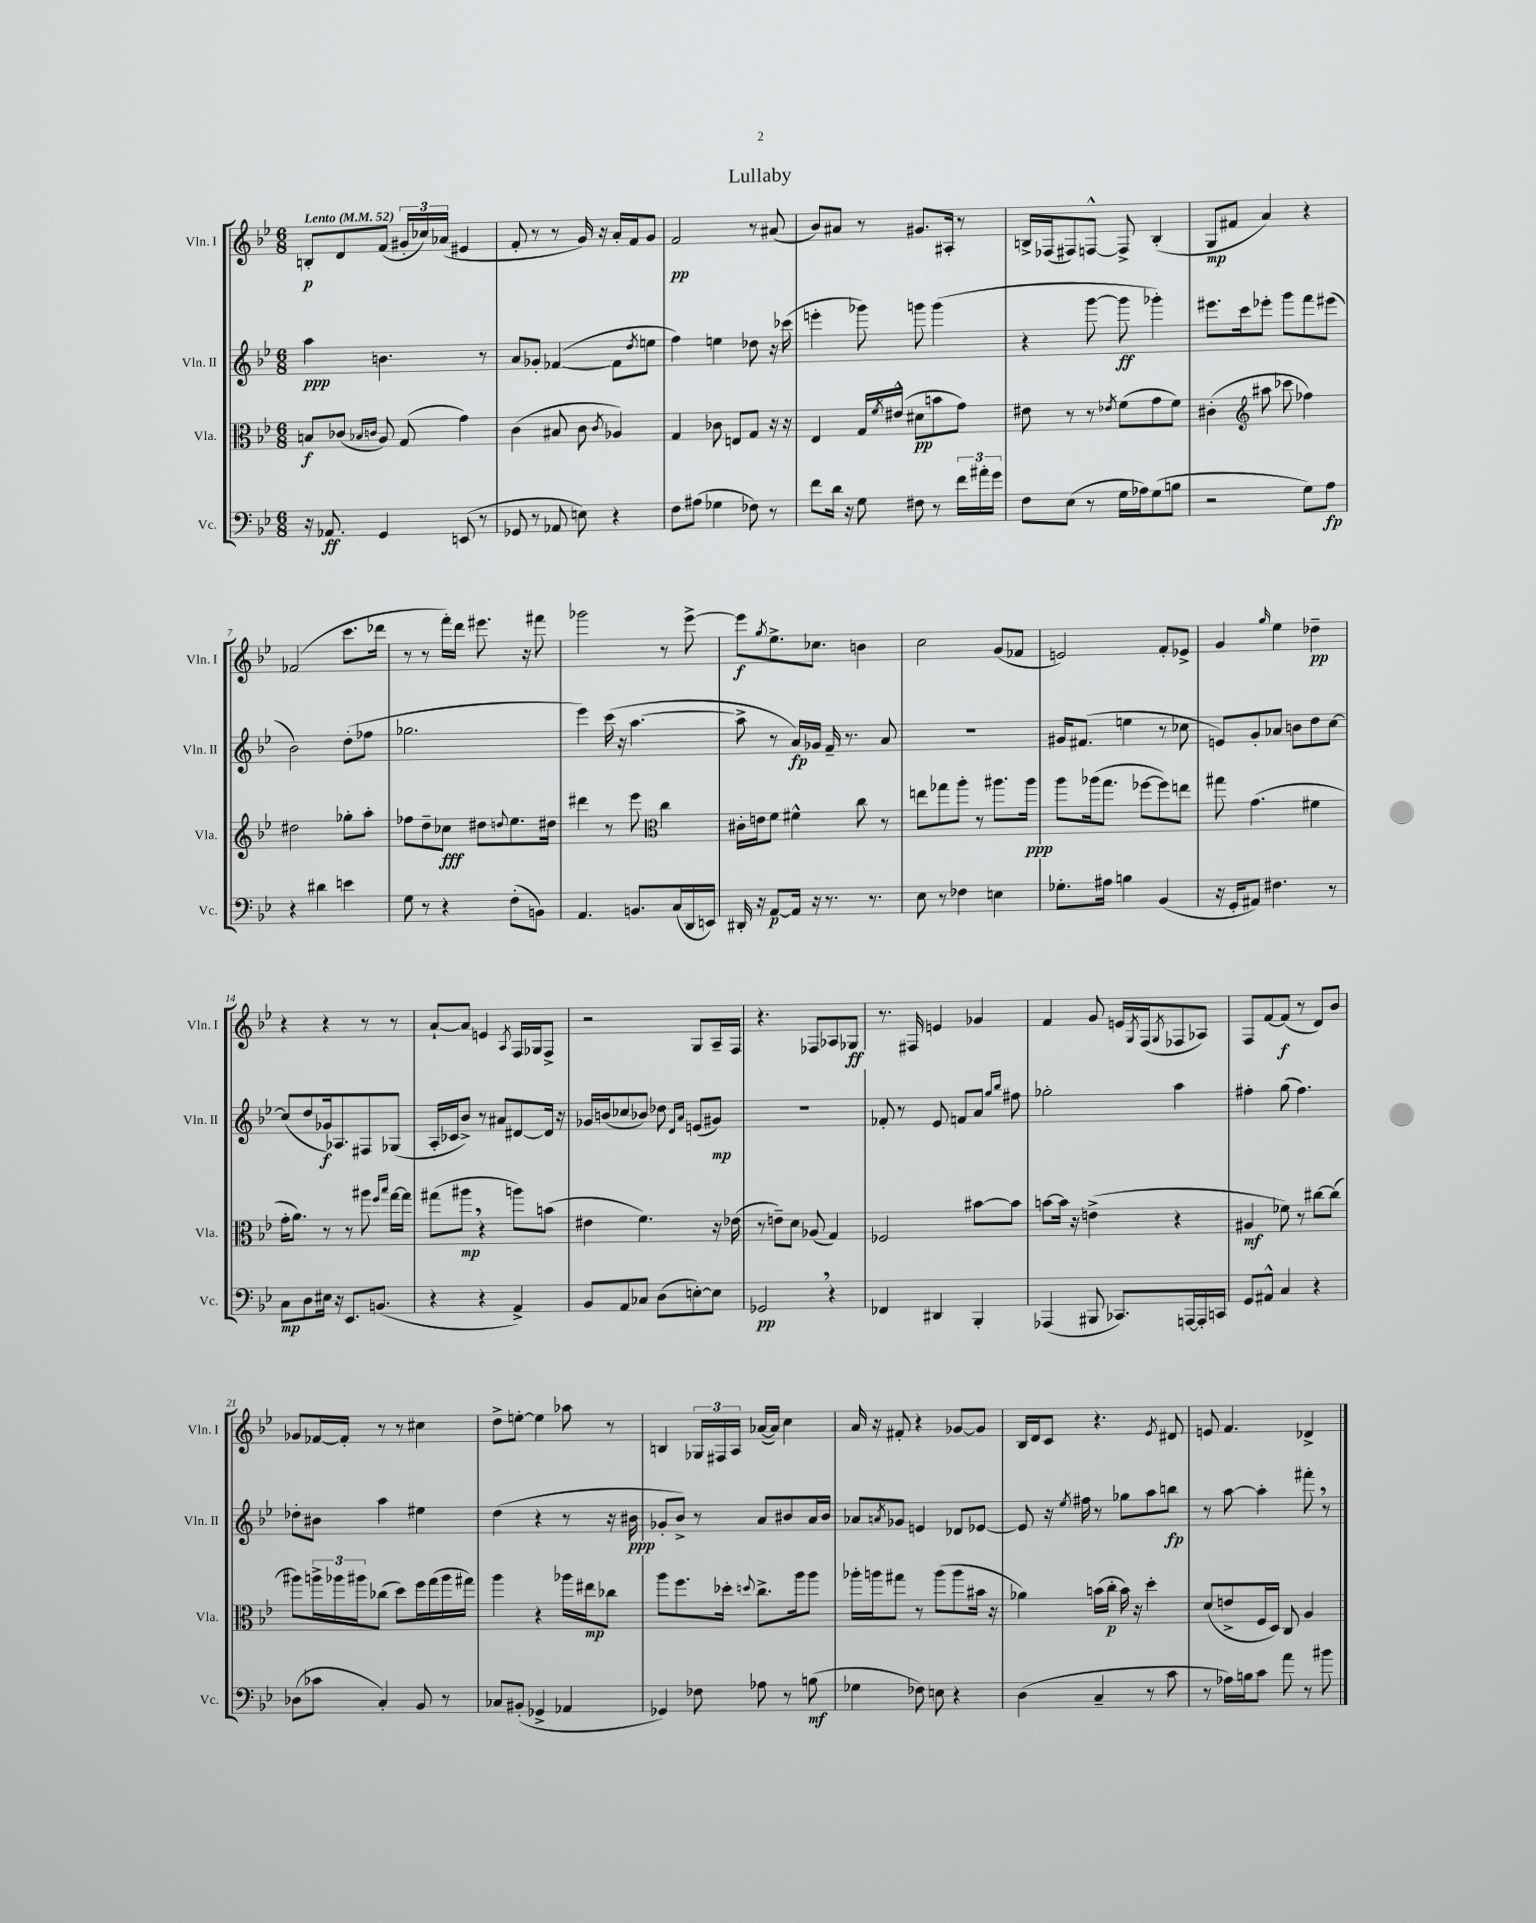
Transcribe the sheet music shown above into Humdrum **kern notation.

**kern	**kern	**kern	**kern
*staff4	*staff3	*staff2	*staff1
*clefF4	*clefC3	*clefG2	*clefG2
*k[b-e-]	*k[b-e-]	*k[b-e-]	*k[b-e-]
*M6/8	*M6/8	*M6/8	*M6/8
*MM52	*MM52	*MM52	*MM52
16r	8B	4aa	8B'
8.AA-	.	.	.
.	(8c-	.	8d
.	16qqB-	.	.
.	16qqc	.	.
4GG	8A)	4.b	(8f
.	(8G	.	24g#'
.	.	.	24cc-)
.	.	.	(24a-
(8EE	4g)	.	4e#
8r	.	8r	.
=	=	=	=
8GG-	(4c	8a	8f'
8r	.	8g-'	8r
8AA-	8B#	([4f-	8r
8E)	8c	.	16g)
.	.	.	16r
.	8qc	.	.
4r	4A-)	8f-]	16a'
.	.	.	16f
.	.	8qdd	.
.	.	8ee	8g
=	=	=	=
8F	4G	4ff)	2f
(8A#	.	.	.
4G-	8c-	4ee	.
.	8E	.	.
8F-)	8G	8dd-	8r
8r	16r	16r	(8a#
.	16r	(16ccc-	.
=	=	=	=
8f	4E-	4eee'	8b-)
16d	.	.	8a#
16r	.	.	.
8G	16G	8ggg-)	8r
.	8qf	.	.
.	(16e#^^	.	.
8F#	8d#	8ggg	8.g#
8r	8b	(4ggg	.
.	.	.	16A#'
24f	8g)	.	8r
24a#'	.	.	.
24g	.	.	.
=	=	=	=
8F	8e#	4r	16B^
.	.	.	(16F-
(8E-	8r	.	8F#)
8r	8r	[8ggg	[8F^^
.	8qe-	.	.
16G	(8f	8ggg]	8F^]
16A-)	.	.	.
(8G	8g	4ggg-')	(4B'
8B	8f)	.	.
=	=	=	=
2r	(4c#'	8.eee#	8G
.	.	.	8f#
.	.	16ccc	.
*	*clefG2	*	*
.	8aa#	8eee-'	4a)
.	8ccc-	8ggg	.
8G)	4ff-)	8fff	4r
8A	.	(8eee#	.
=	=	=	=
4r	2dd#	2b-)	(2f-
4d#	.	.	.
4e	8gg-'	(8dd'	8.ccc
.	8aa'	8ff-	.
.	.	.	16ddd-
=	=	=	=
8G	8ff-	2.gg-	8r
8r	8dd~	.	8r
4r	8cc-	.	16fff')
.	.	.	16ddd
.	8dd#	.	8.eee#
.	8qqdd	.	.
(8F'	8.ee-	.	.
.	.	.	16r
8BB)	.	.	8fff#
.	16dd#	.	.
=	=	=	=
4.AA	4ddd#	4eee-)	2ggg-
.	8r	(16ccc	.
.	.	16r	.
8.BB	8eee-	[4.aa	.
*	*clefC3	*	*
.	4cc	.	8r
(16C	.	.	.
16DD	.	.	[8eee-^
16EE)	.	.	.
=	=	=	=
16DD#'	16c#'	8aa^]	8eee-]
16r	16e	.	.
.	.	.	8qgg
[8AA	8f	8r	8.ee-^
16AA]	4f#^^	16a)	.
16r	.	16g-	8.cc-
8.r	.	16f~	.
.	.	8.r	.
.	8cc	.	4b
8.r	.	.	.
.	8r	8a	.
=	=	=	=
8E-	8ee	2.r	2cc
8r	8gg-	.	.
4F-	8aa'	.	.
.	8r	.	.
4E	8.aa#	.	(8g
.	.	.	8f-
.	16aa#	.	.
=	=	=	=
8.G-'	8aa	16g#	2e)
.	.	(8.f#	.
.	(16aa-	.	.
16A#	8.gg	.	.
4B	.	4ee	.
.	[8ff-	.	.
(4BB-	8ff-])	8r	8f'
.	8ee	8cc-	8e-^
=	=	=	=
16r	8gg#	8e)	4g
16GG'	.	.	.
8AA#)	(4.g	8g'	.
.	.	.	16qqgg
4.F#	.	8a-	4ee-
.	.	8b	.
.	4f#	8dd	4dd-~
8r	.	[8cc	.
=	=	=	=
8C	16g'	(8cc]	4r
.	8.a)	.	.
8D	.	8dd	.
16E#	8r	16g-)	4r
16r	.	8.A-	.
8.EE-	8r	.	.
.	8aa#	8F#	8r
(8.BB	.	.	.
.	16qqff	.	.
.	16qqbb-	.	.
.	[16gg	(8G-	8r
.	16gg]	.	.
=	=	=	=
4r	(8gg#	16A'	[8a`
.	.	16c-	.
.	8aa#	8b-^)	8a]
4r	4r	8r	4e
.	.	8a#	.
.	.	.	8qA
4AA^)	8aa)	[8d#	16F
.	.	.	16G-
.	(8b	16d#]	8F^
.	.	16r	.
=	=	=	=
8BB-	4e#	16g-	2r
.	.	(16b	.
8AA	.	8cc-	.
8C-	4.f)	8b-)	.
(8D	.	8dd-	.
.	.	16qqd	.
.	.	16qqa	.
[8E')	.	(8e	8G
8E]	16r	8g#)	16A~
.	(16e-	.	16F
=	=	=	=
2GG-	8r	2.r	4.r
.	8e~)	.	.
.	8d	.	.
.	(8A-	.	8F-
4r	4G)	.	8A-
.	.	.	8G-
=	=	=	=
4FF-	2F-	8f-'	8.r
.	.	8r	.
.	.	.	16F#
4DD#	.	8e-	4e
.	.	8f	.
4BBB-'	[8b#	8a	4g-
.	.	16qqgg	.
.	.	16qqbb-	.
.	8b#]	8ff#	.
=	=	=	=
(4AAA-	[8b	2gg-'	4f
.	16b]	.	.
.	16r	.	.
8BBB#	(4e^	.	8g
8.CC-)	.	.	16e
.	.	.	8qG
.	.	.	(16F
.	.	.	8qG
.	4r	4aa	8F-
[16AAA	.	.	.
16AAA']	.	.	8A-)
16CC	.	.	.
=	=	=	=
8GG	4A#	4ff#'	8F
8AA#^^	.	.	[8f
4C	8f-)	(8gg	(8f]
.	8r	4.ff#)	8r
4r	[8cc#	.	8d)
.	(8cc#]	.	8b-
=	=	=	=
(8D-	8aa#)	8dd-'	8g-
8c-	24aa^	8b#	[16f-
.	24aa-	.	.
.	.	.	16f-']
.	24aa#	.	.
4C')	(8cc-	4aa	8r
.	8dd)	.	8r
8BB-	16ff	4ee#	4cc#
.	(16gg	.	.
8r	16aa#	.	.
.	16gg#)	.	.
=	=	=	=
8C-	4aa	(4dd	8dd^
(8BB#'	.	.	[8ee'
4GG-^	4r	4r	4ee]
4AA-	16aa-	8r	8aa-
.	16ee#	.	.
.	8cc-	16r	8r
.	.	16b#	.
=	=	=	=
4GG-)	8aa	8g-'	4B
.	8.ff	8b-^)	.
8F-	.	8r	24G-
.	.	.	24F#
.	16dd-'	.	.
.	.	.	24A
.	8qqdd	.	.
8A-	8.cc^	8a	([16a-
.	.	.	16a-])
8r	.	8b#	4cc
.	16aa	.	.
(8B	8aa	16a	.
.	.	16b#	.
=	=	=	=
4G-	16aa-'	8a-	16a
.	16aa	.	16r
.	.	8qa	.
.	8gg#	8g-	8f#'
8F-)	8r	4e	4r
8E	(8aa	.	.
4r	8aa	8d-	[8g-
.	16b#	[8e-	8g-]
.	16r	.	.
=	=	=	=
(4D	4a-)	8e-]	16B-
.	.	.	16d
.	.	16r	8c
.	.	8qee-	.
.	.	16ff#	.
4C~	(16b	8r	4.r
.	16cc'	.	.
.	16b)	8gg-	.
.	16r	.	.
8r	4dd'	8aa	.
.	.	.	8qe-
8c	.	8bb	8d#
=	=	=	=
8r	(8d	8r	8e
16A-)	8e^	[8aa	4.f
16B	.	.	.
8c	16F	4aa']	.
.	16D)	.	.
8a	8C	.	.
8r	4A	8fff#'	4d-^
8b#	.	8r	.
==	==	==	==
*-	*-	*-	*-
